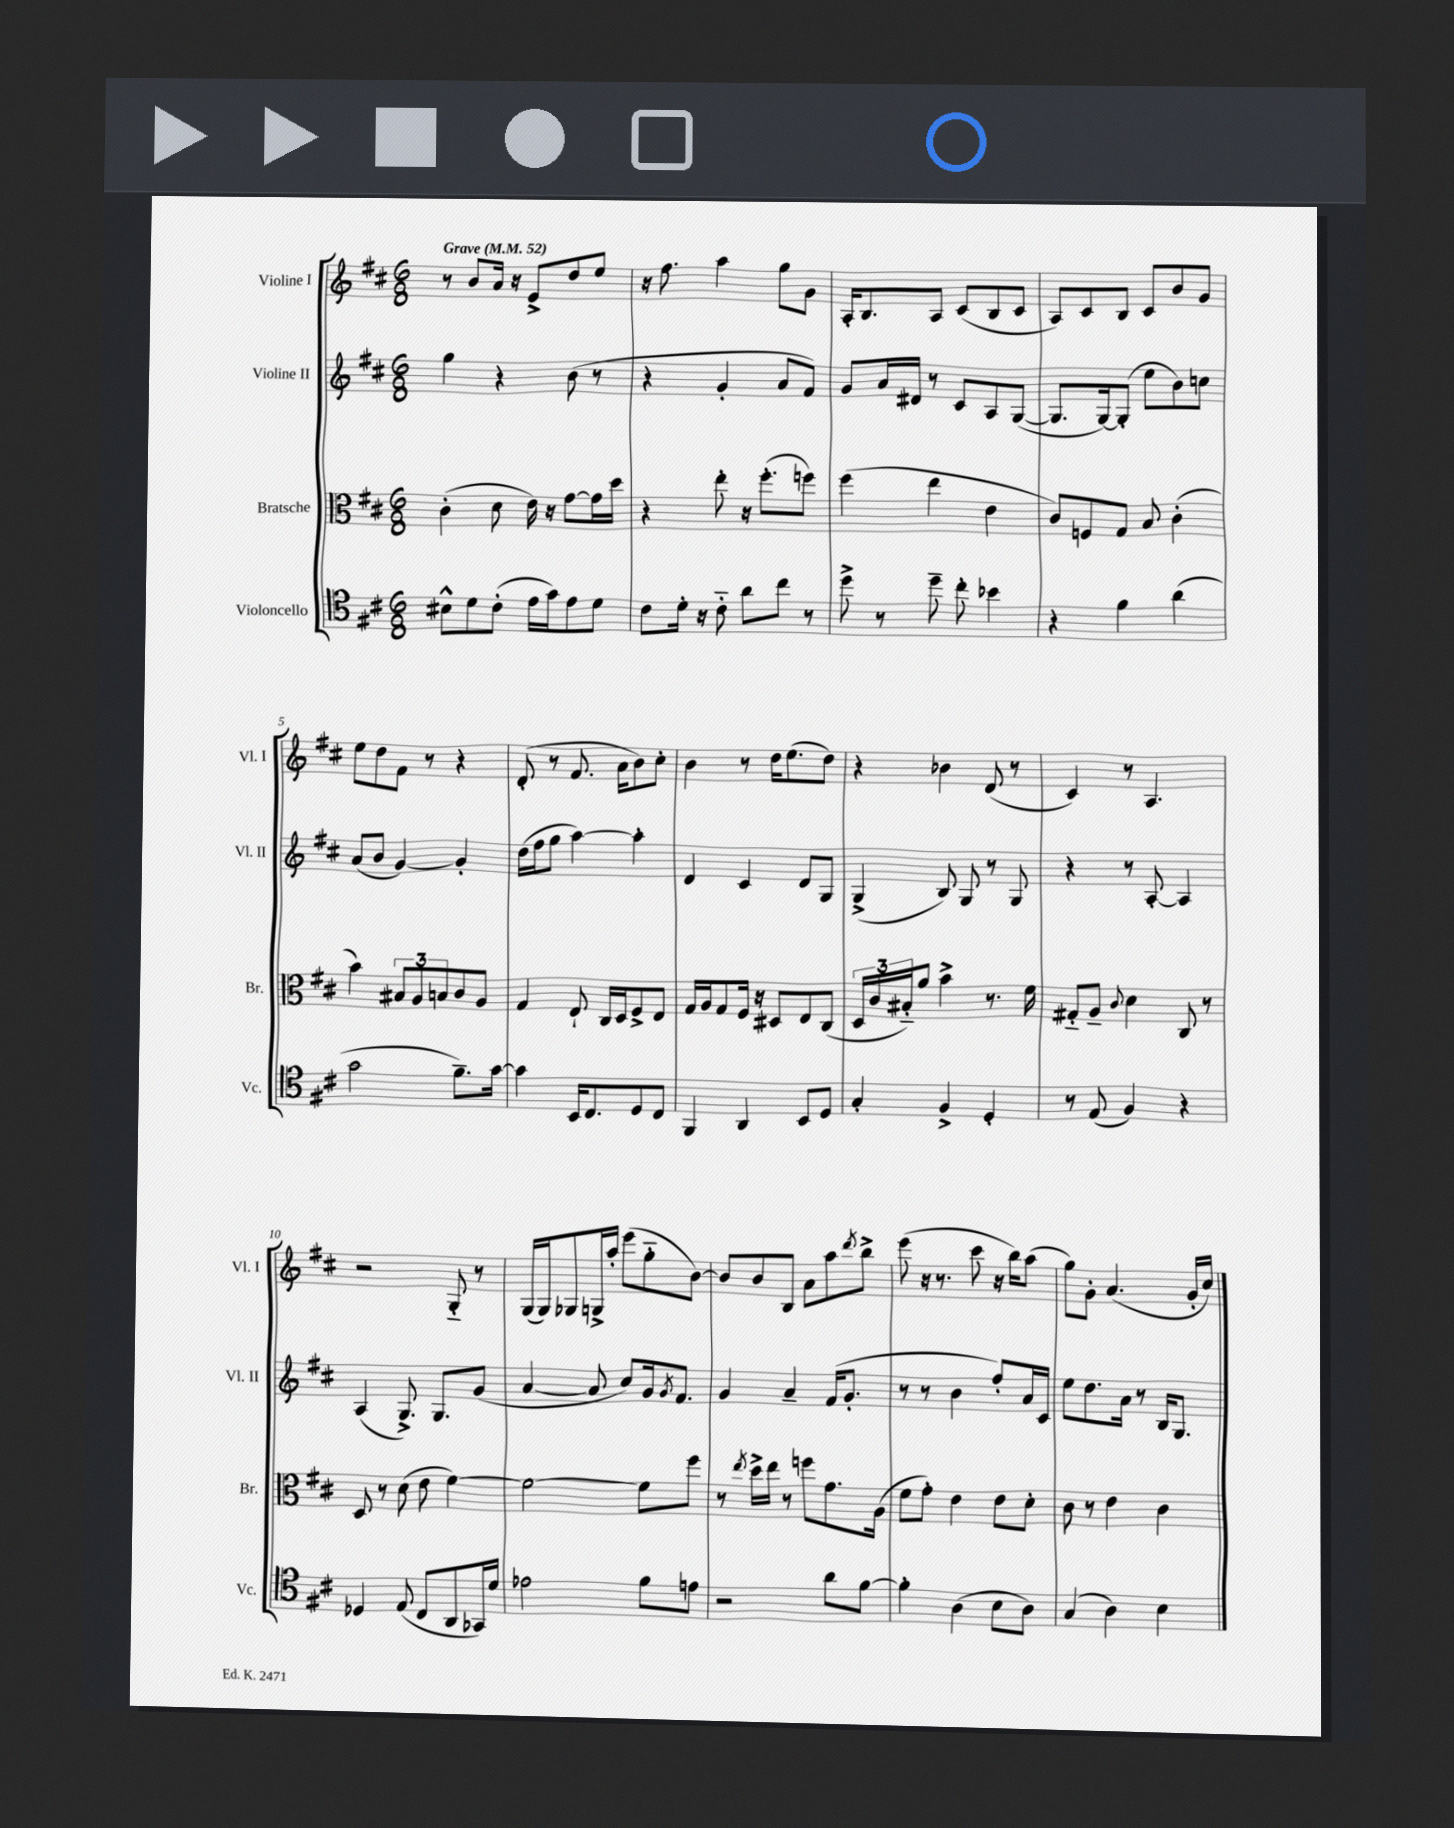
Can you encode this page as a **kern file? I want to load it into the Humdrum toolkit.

**kern	**kern	**kern	**kern
*part4	*part3	*part2	*part1
*staff4	*staff3	*staff2	*staff1
*I"Violoncello	*I"Bratsche	*I"Violine II	*I"Violine I
*I'Vc.	*I'Br.	*I'Vl. II	*I'Vl. I
*clefC4	*clefC3	*clefG2	*clefG2
*k[f#c#]	*k[f#c#]	*k[f#c#]	*k[f#c#]
*M6/8	*M6/8	*M6/8	*M6/8
*MM52	*MM52	*MM52	*MM52
=1	=1	=1	=1
!	!	!	!LO:TX:a:B:t=Grave
8B#X^^\L	(4c#'\	4gg\	8r
8d\	.	.	8b/L
(8c#'\J	8d\	4r	16a/Jk
.	.	.	16r
16e\LL	16e\)	.	8e^/L
16g\J)	16r	.	.
8e\	[8g\L	(8b\	8dd/
8d\J	16g\L]	8r	8ee/J
.	16dd\JJ	.	.
=2	=2	=2	=2
8c#\L	4r	4r	16r
.	.	.	8.ff#\
16d'\Jk	.	.	.
16r	.	.	.
8c#\	8ee'\	4g'/	4aa\
8a\L	16r	.	.
.	(8.ff#'\L	.	.
8cc#\J	.	8a/L	8gg\L
8r	8ffn\J)	8f#/J)	8g\J
=3	=3	=3	=3
8dd^\	(4ff#\	8g/L	16A'/KL
.	.	.	8.B/
8r	.	16a/L	.
.	.	16d#X/JJ	.
8dd~\	4ee\	8r	8A/J
8cc#'\	.	8c#/L	(8c#/L
4b-X\	4e\	8A/	8B/
.	.	([8G/J	8c#/J
=4	=4	=4	=4
4r	8c#/L)	8.G/L]	8A/L)
.	8Fn/	.	8c#/
.	.	[16G/k)	.
4f#\	8G/J	(8G'/J]	8B/J
.	8B/	8ee\L	8c#/L
(4a\	(4c#'\	8b\)	8b/
.	.	8ccn\J	8g/J
!!LO:LB:g=z
=5	=5	=5	=5
2g\	4b\)	(8a/L	8ee\L
.	.	8b/J	8dd\
.	12B#X/L	[4g/)	8f#\J
.	12A/	.	.
.	.	.	8r
.	12Bn/	.	.
8.f#~\L)	8c#/	4g'/]	4r
.	8A/J	.	.
[16g\Jk	.	.	.
=6	=6	=6	=6
4g\]	4G/	(16dd\LL	(8d'/
.	.	16ff#\J	.
.	.	8gg\J	8r
16BB/KL	8E`/	[4aa\)	8.f#/
8.C#/	.	.	.
.	16C#/LL	.	.
.	16D/J	.	16a\KL
8D/	8F#^/	4aa'\]	8b\)
8C#/J	8E/J	.	8cc#'\J
=7	=7	=7	=7
4FF#/	16G/LL	4d/	4b\
.	16A/J	.	.
.	8G/	.	.
4AA/	16F#/Jk	4c#/	8r
.	16r	.	.
.	8D#X/L	.	16dd\KL
.	.	.	(8.ee\
8BB/L	8E/	8d/L	.
8D/J	(8C#/J	8G/J	8dd\J)
=8	=8	=8	=8
4G'/	24D/LL	(4G^/	4r
.	24c#/	.	.
.	24B#X/J)	.	.
.	8a/J	.	.
4F#^/	4b^\	8B/)	4b-X\
.	.	8G/	.
4D'/	8.r	8r	(8d/
.	.	8G/	8r
.	16f#\	.	.
=9	=9	=9	=9
8r	8G#X/L	4r	4c#/)
(8E/	8A~/J	.	.
.	8qqc#/	.	.
4F#/)	4d\	8r	8r
.	.	[8A'/	4.A/
4r	8C#/	4A/]	.
.	8r	.	.
!!LO:LB:g=z
=10	=10	=10	=10
4D-X/	8D/	(4A/	2r
.	8r	.	.
(8E/	(8d\	8.G^/)	.
8C#/L	8e\	.	.
.	.	8.G/L	.
8AA/	[4f#\)	.	8G/
16GG-X/L)	.	(8g/J	8r
16d/JJ	.	.	.
=11	=11	=11	=11
2e-X\	2f#\_	[4a/	(16G/LL
.	.	.	16G/J)
.	.	.	8G-X/
.	.	8a/]	16Gn^/L
.	.	.	16aa'/JJ
.	.	8cc#/L)	(8eee\L
8f#\L	8f#\L]	16g/k	8gg\
.	.	8qg/	.
.	.	8.f#/J	.
8en\J	8ff#\J	.	[8b\J)
=12	=12	=12	=12
2r	8r	4g/	8b/L]
.	8qee/	.	.
.	16dd^\LL	.	8b/
.	16ee\JJ	.	.
.	8r	4a~/	8B/J
.	8ffn\L	.	8a\L
8a\L	8.g\	(16f#/KL	8aa\
.	.	8.g'/J	.
.	.	.	8qddd/
[8f#\J	.	.	8bb^\J
.	(16A\Jk	.	.
=13	=13	=13	=13
4f#'\]	8f#\L	8r	(8eee\
.	8g'\J)	8r	16r
.	.	.	8.r
(4A\	4e\	4b\	.
.	.	.	8ccc#\
8B\L	8e\L	8ff#'/L)	16r
.	.	.	16bb\KL)
8A\J)	8d'\J	16a/L	(8aa\J
.	.	16c#/JJ	.
=14	=14	=14	=14
(4G/	8c#\	8ee\L	8gg\L)
.	8r	8.dd\	8g'\J
4A\)	4e\	.	(4.a/
.	.	16a\Jk	.
.	.	8r	.
4B\	4c#\	16B/KL	.
.	.	8.G/J	.
.	.	.	16g'/LL
.	.	.	16cc#/JJ)
==	==	==	==
*-	*-	*-	*-
